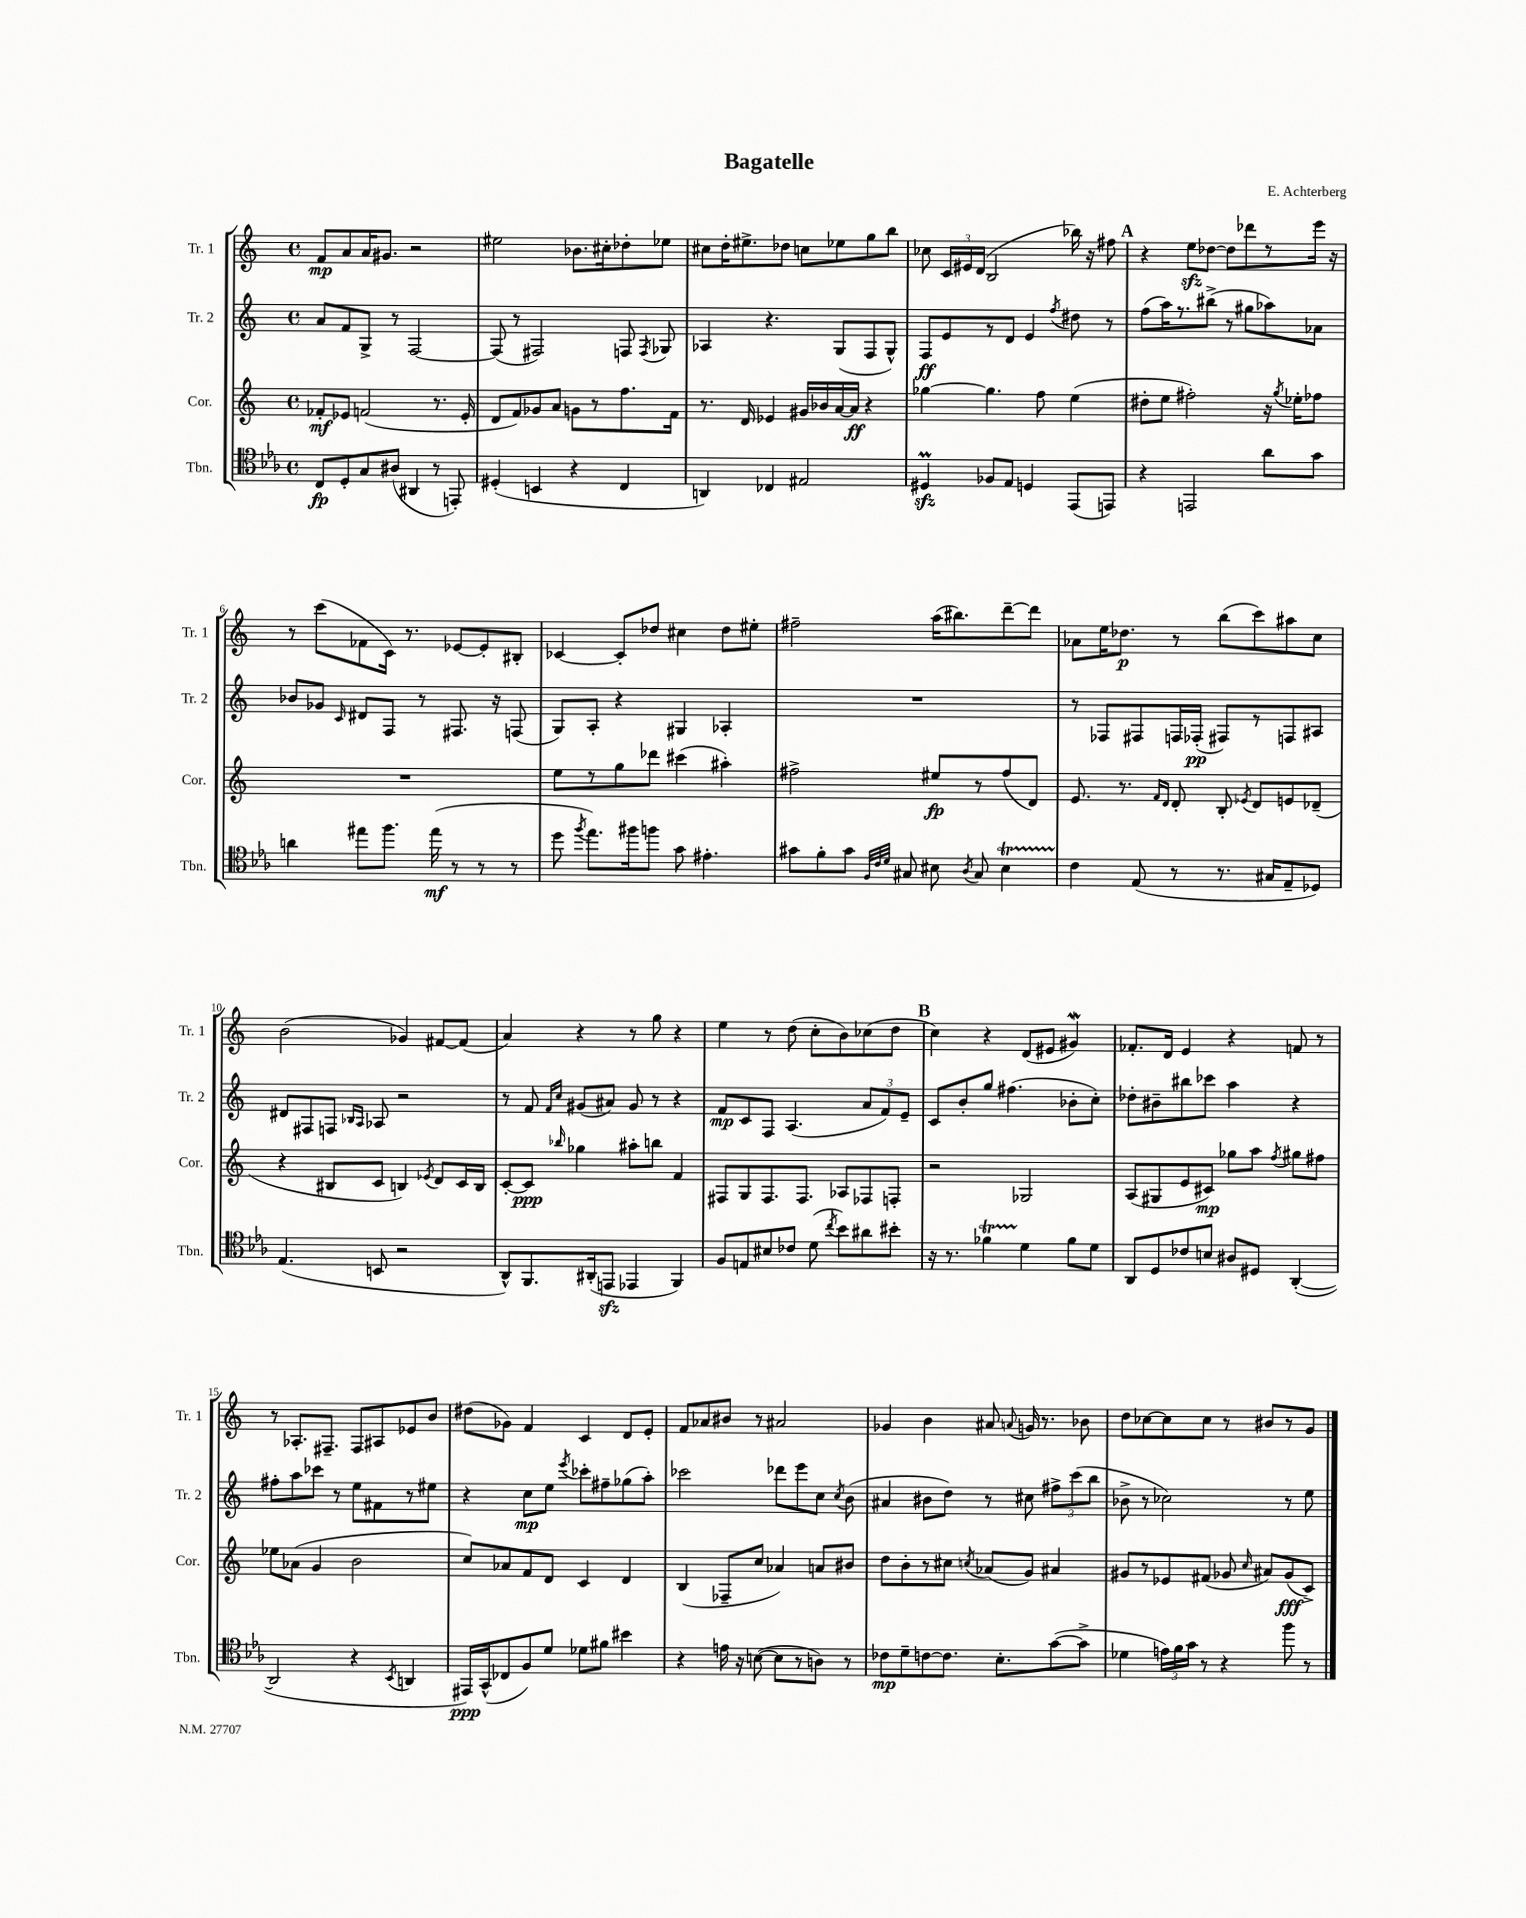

**kern	**kern	**kern	**kern
*staff4	*staff3	*staff2	*staff1
*clefC4	*clefG2	*clefG2	*clefG2
*k[b-e-a-]	*k[]	*k[]	*k[]
*M4/4	*M4/4	*M4/4	*M4/4
*met(c)	*met(c)	*met(c)	*met(c)
8C	8f-'	8a	8f
8D'	8e-	8f	8a
8G	(2f	8G^	16a
.	.	.	8.g#
(8A#	.	8r	.
4AA#	.	[2F	2r
8r	8.r	.	.
8EE')	.	.	.
.	16e-'	.	.
=	=	=	=
(4D#'	8d	(8F]	2ee#
.	8f)	8r	.
4BB	8g-	2F#)	.
.	8a	.	.
4r	8g	.	8.b-
.	8r	.	.
.	.	.	16cc#'
4C	8.ff	8F	8dd-'
.	.	8qF	.
.	.	8G-	8ee-
.	16f	.	.
=	=	=	=
4AA)	8.r	4A-	8cc#
.	.	.	16dd'
.	16d	.	8.ee#^
4C-	4e-	4.r	.
.	.	.	8dd-
2E#	16g#	.	8cc
.	16b-	.	.
.	[16a	(8G	8ee-
.	16a]	.	.
.	4r	8F	8gg
.	.	8G^^)	8bb
=	=	=	=
4D#	[4gg-	8F	8cc-
.	.	8e	24c
.	.	.	24e#
.	.	.	(24d
8F-	4.gg-]	8r	2B
8E-	.	8d	.
4D	.	4e	.
.	8ff	.	.
.	.	8qff	.
(8EE-	(4ee	8dd#	16bb-)
.	.	.	16r
8EE)	.	8r	8ff#
=	=	=	=
4r	8dd#'	(8ff	4r
.	8ee	16aa)	.
.	.	8.r	.
2EE	2ff#')	.	8ee
.	.	(8bb#^	[8dd-
.	.	8r	8dd-]
.	.	8gg#	8ddd-
8a-	16r	8aa-)	8r
.	8qgg	.	.
.	16ee-'	.	.
8g	8ff-	8a-	16eee
.	.	.	16r
=	=	=	=
4a	1r	8b-	8r
.	.	8g-	(8ccc
.	.	16qqc	.
8ee#	.	8d#	8f-
8.ff	.	8F	16c)
.	.	.	8.r
.	.	8r	.
(16ee#	.	.	.
8r	.	8.F#	[8e-
8r	.	.	8e-']
.	.	16r	.
8r	.	(8F	8B#'
=	=	=	=
8dd	8ee	8G)	[4c-
8qff	.	.	.
8.ee-)	8r	8A'	.
.	8gg	4r	8c-']
16ff#	.	.	.
8ff	8ddd-	.	8dd-
8g	(4ccc#	4G#	4cc#
4.e#'	.	.	.
.	4aa#')	4A-'	8dd-
.	.	.	8ee#'
=	=	=	=
8g#	2ff#^	1r	2ff#~
8f'	.	.	.
8g#	.	.	.
32qqF	.	.	.
32qqc	.	.	.
32qqd	.	.	.
8G#	.	.	.
8B#	8ee#	.	(16aa
.	.	.	8.bb#)
8qA-	.	.	.
8G#	8r	.	.
4B#	(8ff#	.	[8ddd~
.	8d)	.	8ddd]
=	=	=	=
4c	8.e	8r	8a-
.	.	8F-	16ee
.	8.r	.	8.dd-
(8E-	.	8F#	.
.	16qqf	.	.
.	16qqd	.	.
8r	8d'	16F	8r
.	.	(16F-'	.
8.r	8B'	8F#)	(8bb
.	8qe-	.	.
.	8d	8r	8ccc)
16G#	.	.	.
8E-~	8e	8F	8aa#
8D-)	(8d-~	8A#	8cc
=	=	=	=
(4.E-	4r	8d#	(2b
.	.	8F#	.
.	8B#	8F	.
.	.	16qqB-	.
.	.	16qqA	.
8BB	8c	8A-	.
2r	4B)	2r	4g-)
.	8qe-	.	.
.	8d	.	[8f#
.	16c	.	(8f#]
.	16B	.	.
=	=	=	=
8AA-^^)	[8c'	8r	4a)
8.FF	8c]	8f	.
.	.	16qqf	.
.	16qqbb-	16qqcc	.
.	4gg-	(8g#	4r
(16AA#'	.	.	.
8EE	.	8a#)	.
4EE-	8aa#'	8g#	8r
.	8bb	8r	8gg
4FF)	4f	4r	4r
=	=	=	=
8F	8F#	8f	4ee
8E	8G	8c	.
8B#	8.F#	8F	8r
8c-	.	(4.A	(8dd
.	8.F#	.	.
(8d	.	.	8cc'
8qcc	.	.	.
8b-)	8A-	.	8b)
8a#	8F-	12a	(8cc-
.	.	12f)	.
8b#'	8F'	.	8dd
.	.	12e~	.
=	=	=	=
16r	2r	8c	4cc)
8.r	.	.	.
.	.	8b'	.
4f-	.	8gg	4r
.	.	(4.ff#	.
4d	2G-	.	(8d
.	.	.	8e#
8f-	.	8b-'	4g#)
8d	.	8cc')	.
=	=	=	=
8AA-	(8A	8dd-'	8.f-'
8D	8G#	8b#~	.
.	.	.	16d
8c-	8e	8bb#	4e
8B	8c#)	8ccc-	.
8A#	8gg-	4aa	4r
8D#	8aa	.	.
.	8qff	.	.
([4AA-'	8gg#	4r	8f
.	8ff#	.	8r
=	=	=	=
2AA-]	8ee-	8ff#'	8r
.	(8a-	8aa	8.A-'
.	4g	8ccc-	.
.	.	.	8.F#~
.	.	8r	.
4r	2b	8ee	8F#
.	.	8f#	8A#
8qBB-	.	.	.
4AA	.	8r	8e-
.	.	8ee#	8b
=	=	=	=
16EE#)	8cc)	4r	(8dd#
(16GG^^	.	.	.
8C-	8a-	.	8g-)
8F)	8f	8cc	4f
8d	8d	8ee	.
.	.	8qeee	.
8d-	4c	8ccc-'	4c
8f#	.	8ff#~	.
4b#	4d	(8gg-	8d
.	.	8aa')	8e'
=	=	=	=
4r	(4B	2ccc-	8f
.	.	.	8a-
16e	8F-~	.	8b#
16r	.	.	.
([8B	8cc	.	8r
8B]	4a-)	8ddd-	2a#
8r	.	8eee	.
8A)	8a	8cc	.
.	.	8qcc	.
8r	8b#	(8b	.
=	=	=	=
8c-	8dd	4a#	4g-
8d~	8b'	.	.
[8c	8r	8b#	4b
8.c]	8cc#	8dd)	.
.	8qcc	.	.
.	(8a-	8r	8a#
8.B-'	.	.	.
.	.	.	8qqa
.	8g)	8cc#	16g
.	.	.	8.r
([8g	4a#	12ff#^	.
.	.	(12ccc	.
8g^]	.	.	8b-
.	.	12bb	.
=	=	=	=
4d-	8g#	8b-^	8dd
.	8r	8r	[8cc-
24e)	8e-	2cc-)	8cc-]
24f	.	.	.
24g	.	.	.
8r	(8f#	.	8cc-
4r	8g-	.	8r
.	16qqcc	.	.
.	8a#)	.	8b#
8ff	(8g-	8r	8r
8r	8c^)	8ee	8g
==	==	==	==
*-	*-	*-	*-
